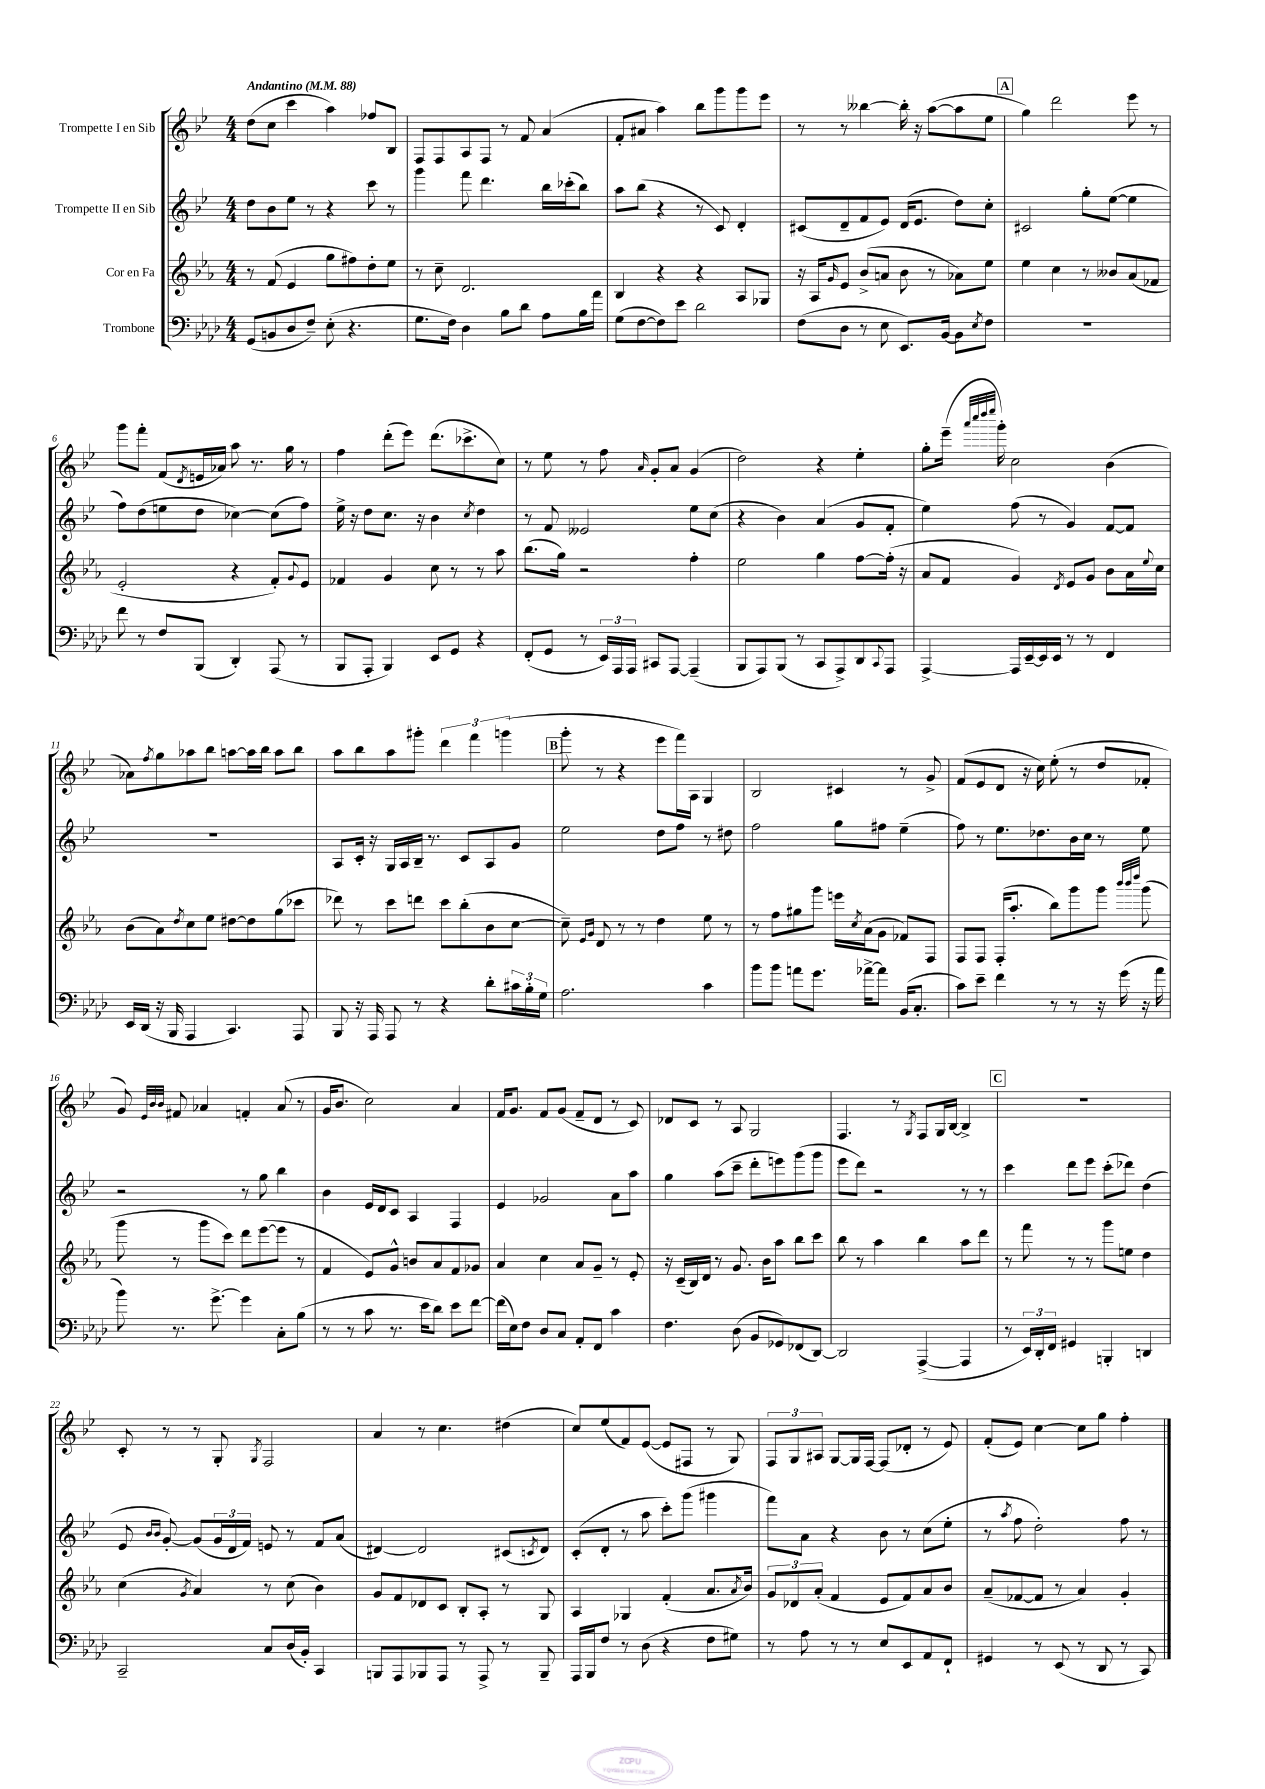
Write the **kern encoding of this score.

**kern	**kern	**kern	**kern
*staff4	*staff3	*staff2	*staff1
*clefF4	*clefG2	*clefG2	*clefG2
*k[b-e-a-d-]	*k[b-e-a-]	*k[b-e-]	*k[b-e-]
*M4/4	*M4/4	*M4/4	*M4/4
*MM88	*MM88	*MM88	*MM88
(8GG	8r	8dd	(8dd
8BB	(8f	8b-	8cc
8D-	4e-	8ee-	4ccc
8F~)	.	8r	.
(8E-'	8gg	4r	4aa)
4.r	8ff#)	.	.
.	8dd'	8ccc	8ff-
.	8ee-	8r	8B-
=	=	=	=
8.G	8r	4ggg	8F
.	8cc~	.	8F
16F)	.	.	.
4D-	2.d	8fff	8A
.	.	4.ddd	8F
8B-	.	.	8r
8d-	.	.	8f
8A-	.	16bb-	(4a
.	.	(16ccc-'	.
16B-	.	8bb-)	.
16a-	.	.	.
=	=	=	=
(8G	4B-	8aa	8f'
[8F	.	(8bb-	8a#
8F])	4r	4r	4aa)
8e-	.	.	.
2d-	4r	8r	8bb-
.	.	8c)	8ggg
.	8A-	4d'	8ggg
.	8G-	.	8eee-
=	=	=	=
(8F	16r	(8c#	8r
.	16A-	.	.
.	16qqg	.	.
8D-	8e-	8d~	8r
8r	(8b-^	8f	[4bb--
8E-	8a	8e-)	.
8.EE-)	8b-	(16d	16bb--']
.	.	8.e-	16r
.	8r	.	([8aa
[16BB-	.	.	.
8BB-]	8a-)	8dd)	8aa]
8qE-	.	.	.
8F	8ee-	8cc'	8ee-
=	=	=	=
1r	4ee-	2c#	4gg)
.	4cc	.	2ddd
.	8r	8gg'	.
.	8b--	([8ee-	.
.	(8a-	4ee-]	8eee-
.	8f-	.	8r
=	=	=	=
8f	2e-'	8ff)	8ggg
8r	.	(8dd	8fff'
8F	.	8ee	(8f
.	.	.	8qd
(8BBB-	.	8dd	16e
.	.	.	16a-)
4DD-')	4r	[4cc-)	8aa
.	.	.	8.r
(8AAA-	8f')	(8cc-]	.
.	.	.	16gg
.	8qqg	.	.
8r	8e-	8ff)	8r
=	=	=	=
8BBB-	4f-	16ee-^	4ff
.	.	16r	.
8AAA-'	.	8dd	.
4BBB-)	4g	8.cc	(8ddd'
.	.	.	8eee-)
.	.	16r	.
8EE-	8cc	4b-	(8.ddd
8GG	8r	.	.
.	.	.	8.ccc-^
.	.	8qcc	.
4r	8r	4dd	.
.	8aa-	.	8cc)
=	=	=	=
(8FF'	(8.bb-	8r	8r
8GG	.	8f	8ee-
.	16gg)	.	.
8r	2r	2e--	8r
24EE-)	.	.	8ff
24AAA-	.	.	.
24AAA-	.	.	.
.	.	.	16qqa
8CC#	.	.	8g'
[8AAA-	.	.	8a
(4AAA-~]	4ff'	8ee-	(4g
.	.	(8cc	.
=	=	=	=
8BBB-	2ee-	4r	2dd)
8AAA-)	.	.	.
(8BBB-	.	4b-)	.
8r	.	.	.
8CC	4gg	(4a	4r
8AAA-^)	.	.	.
8DD-	[8ff	8g	4ee-'
8qqCC	.	.	.
8AAA-	(16ff']	8f'	.
.	16r	.	.
=	=	=	=
[4AAA-^	8a-	4ee-)	8gg'
.	8f	.	(16eee-~
.	.	.	32qqaaa
.	.	.	32qqcccc
.	.	.	32qqdddd
.	.	.	32qqeeee-
.	.	.	16ggg')
16AAA-]	4g)	(8ff	2cc
[16EE-~	.	.	.
16EE-]	.	8r	.
16EE-	.	.	.
.	8qd	.	.
8r	8e-	4g)	.
8r	8g	.	.
4FF	8b-	[8f	(4b-
.	16a-	8f]	.
.	8qqee-	.	.
.	16cc	.	.
=	=	=	=
16EE-	(8b-	1r	8a-)
(16DD-	.	.	.
.	.	.	8qff
16r	8a-)	.	8gg
16BBB-	.	.	.
.	8qdd	.	.
4AAA-	8cc	.	8aa-
.	8ee-	.	8bb-
4.CC)	[8dd#	.	[8aa
.	8dd#]	.	16aa]
.	.	.	16bb-
.	(8gg	.	8aa
8AAA-	8ccc-	.	8bb-
=	=	=	=
8BBB-	8ddd-)	8A	8aa
16r	8r	16c'	8bb-
16AAA-	.	16r	.
8AAA-	8ccc	16G	8aa
.	.	16A	.
8r	8ddd	16B-~	8ggg#'
.	.	8.r	.
4r	8ccc	.	6ddd
.	(8bb-'	8c	.
.	.	.	6fff
8d-'	8b-	8A	.
.	.	.	(6ggg
24c#	[8cc	8g	.
24B-'	.	.	.
24G	.	.	.
=	=	=	=
2.A-	8cc~])	2ee-	8ggg'
.	16qqe-	.	.
.	16qqg	.	.
.	8d	.	8r
.	8r	.	4r
.	8r	.	.
.	4dd	8dd	8eee-
.	.	8ff	16fff)
.	.	.	16A
4c	8ee-	8r	4G
.	8r	8dd#	.
=	=	=	=
8b-	8r	2ff	2B-
8b-	8ff	.	.
8a	8gg#	.	.
8.g	8ggg	.	.
.	16eee	8gg	4c#
.	8qcc	.	.
[16a-^	(16a-	.	.
8a-]	8g	8ff#	.
(16BB-	8f-)	(4ee-~	8r
8.C'	.	.	.
.	8F	.	8g^
=	=	=	=
8c)	8F	8ff)	(8f
8e-~	8F	8r	8e-
4f	(16F'	8.ee-	8d
.	8.aa-'	.	.
.	.	.	16r
.	.	8.dd-	16cc)
8r	8bb-)	.	(8ee-'
8r	8ggg	16b-	8r
.	.	16cc	.
16r	8ggg	8r	8dd
(16g	.	.	.
.	32qqbbb-	.	.
.	32qqbbb-	.	.
.	32qqdddd	.	.
16r	(8ggg	8ee-	8f-'
16a-	.	.	.
=	=	=	=
8b-)	8ggg	2r	8g)
.	.	.	32qqe-
.	.	.	32qqb-
.	.	.	32qqb-
8.r	8r	.	8f#
.	8ggg	.	4a-
[8.g^	.	.	.
.	8ccc)	.	.
4g]	8ddd	8r	4f'
.	([8eee-	8gg	.
8C'	8eee-]	4bb-	(8a-
(8B-	8r	.	8r
=	=	=	=
8r	4f	4b-	16g
.	.	.	8.b-
8r	.	.	.
8c	8e-)	16e-	2cc)
.	.	16d	.
8.r	8g^^	8c	.
.	8b	4A	.
16e-	.	.	.
8d-)	8a-	.	.
8e-	8f	4F	4a
[8f	8g-	.	.
=	=	=	=
(16f]	4a-	4e-	16f
16E-)	.	.	8.g
8F	.	.	.
8D-	4cc	2g-	8f
8C	.	.	(8g
8AA-'	8a-	.	8f~
8FF	8g~	.	8d
4c	8r	8a	8r
.	8e-'	8aa	8c)
=	=	=	=
4.F	16r	4gg	8d-
.	(16c~	.	.
.	16B-)	.	8c
.	16d	.	.
.	8r	(8aa	8r
(8D-	8.g	8ccc~	8A
8BB-	.	8ddd'	2G
.	16b-	.	.
8GG-)	8aa-	8eee)	.
(8FF-	8bb-	(8ggg	.
[8DD-)	8ccc	8ggg	.
=	=	=	=
2DD-]	8bb-	8eee-	4.F
.	8r	8ddd)	.
.	4aa-	2r	.
.	.	.	8r
.	.	.	8qG
([4AAA-^	4bb-	.	8F
.	.	.	16G
.	.	.	[16B-
4AAA-]	8aa-	8r	4B-^]
.	8ddd	8r	.
=	=	=	=
8r	8r	4ccc	1r
24EE-)	8fff	.	.
24DD-'	.	.	.
24FF	.	.	.
4GG#	8r	8ddd	.
.	8r	8eee-	.
4BBB'	8ggg	(8ccc'	.
.	8ee	8ddd-)	.
4DD	4dd	(4dd	.
=	=	=	=
2CC~	(4cc	8e-	8c'
.	.	16qqb-	.
.	.	16qqb-	.
.	.	[8g')	8r
.	8qg	.	.
.	4a-)	(8g]	8r
.	.	24g	8G'
.	.	24d	.
.	.	24f)	.
.	.	.	8qG
8C	8r	8e	2F
(16D-	(8cc	8r	.
16BB-')	.	.	.
4CC	4b-)	8f	.
.	.	(8a	.
=	=	=	=
8BBB	8g	[4d#)	4a
8AAA-	8f	.	.
8BBB-	8d-	2d#]	8r
8AAA-	8c	.	4.cc
8r	8B-'	.	.
8AAA-^	8A-'	.	.
8r	8r	(8c#	(4dd#
.	.	8qc	.
8BBB-~	8G	8d#)	.
=	=	=	=
16AAA-	4A-	(8c'	8cc)
16BBB-	.	.	.
8F	.	8d'	(8ee-
8r	4G-	8r	8f)
(8D-	.	8aa	([8e-
4r	(4f'	8ccc')	8e-]
.	.	(8ggg	8F#
8F	8.a-	4ggg#	8r
8G#)	.	.	8G)
.	8qa-	.	.
.	16b-)	.	.
=	=	=	=
8r	12g	8fff)	12F
.	12d-	.	12G
8A-	.	8a	.
.	(12a-'	.	12A#
8r	4f	4r	[8G
8r	.	.	16G]
.	.	.	[16F
8E-	8e-	8b-	(8F]
8EE-	8f)	8r	8d-'
8AA-	8a-	(8cc	8r
8FF`	8b-	8ee-'	8e-)
=	=	=	=
4GG#	(8a-~	8r	(8f'
.	.	8qaa	.
.	[8f-	8ff	8e-)
8r	8f-]	2dd')	[4cc
(8EE-	8r	.	.
8r	4a-)	.	8cc]
8DD-	.	.	8gg
8r	4g'	8ff	4ff'
8CC)	.	8r	.
==	==	==	==
*-	*-	*-	*-
